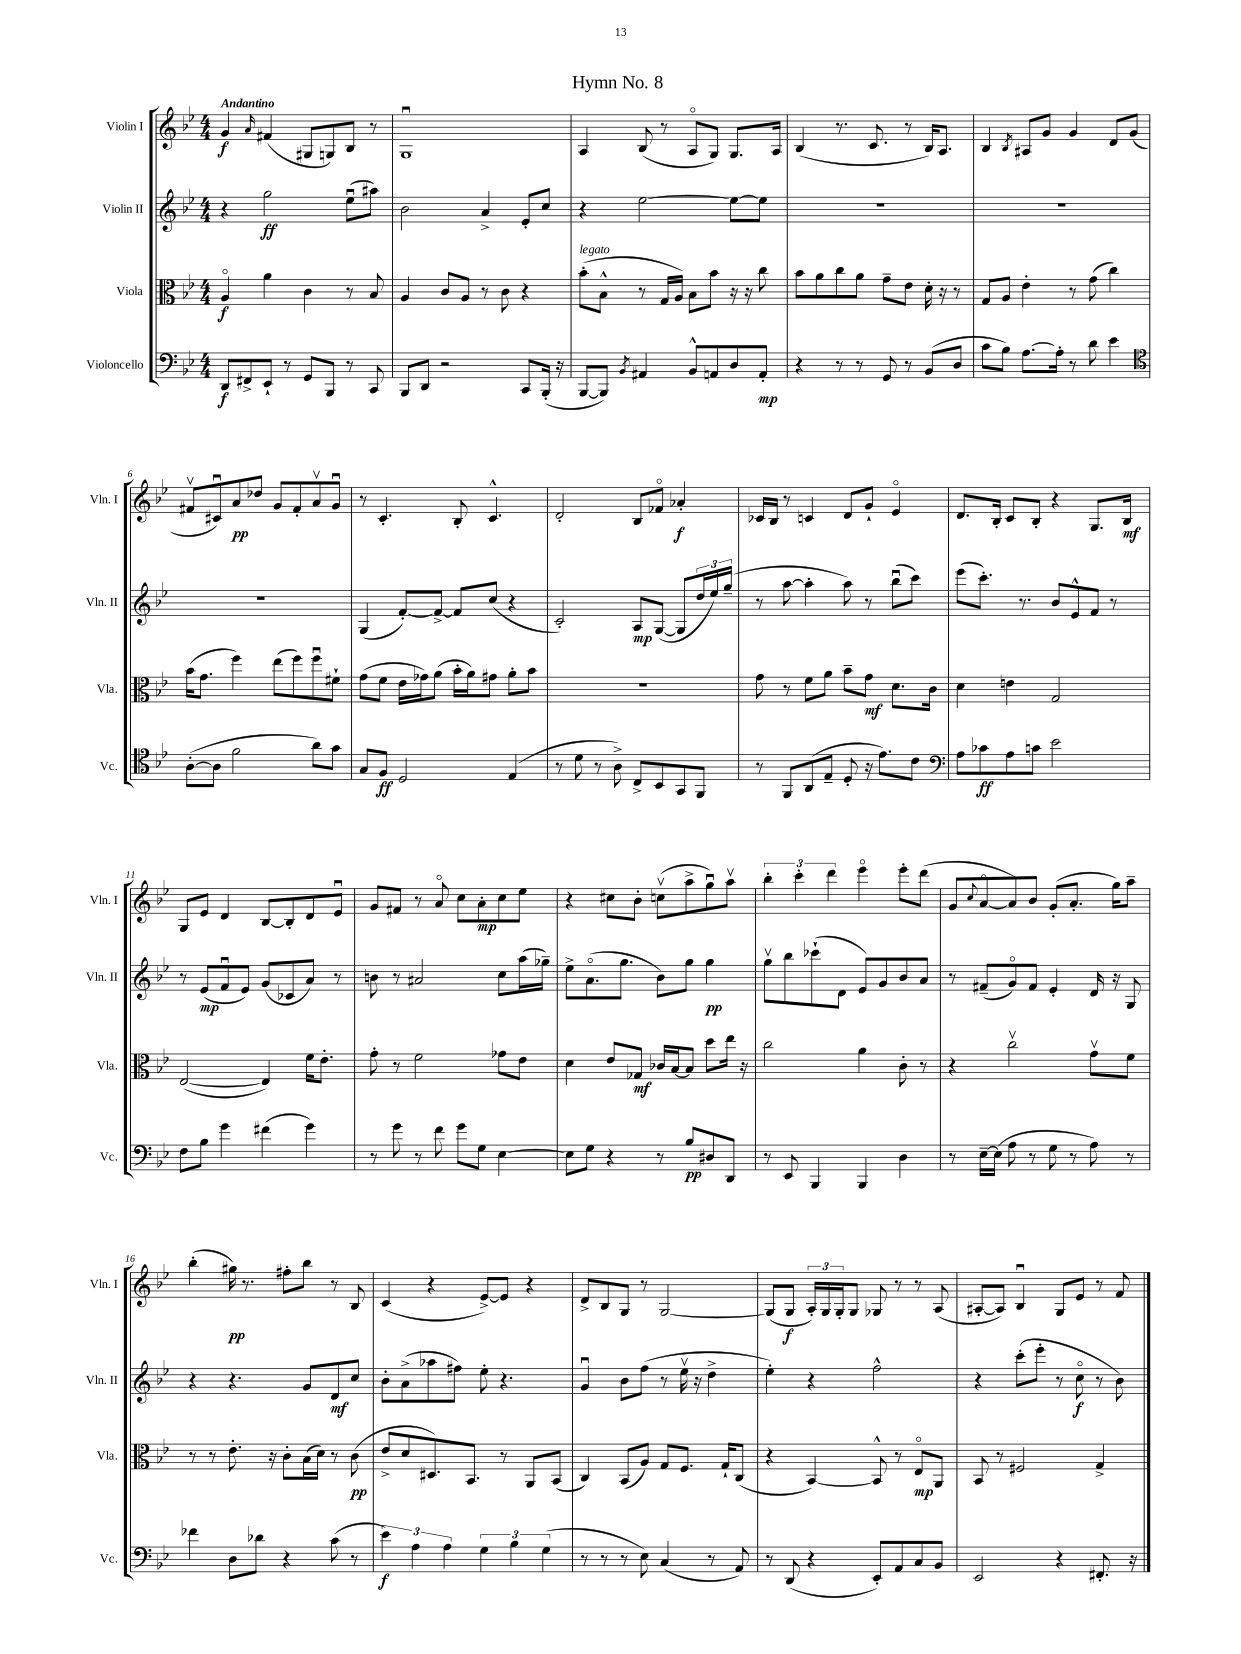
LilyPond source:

\header { title = "Hymn No. 8" }
<<
\new StaffGroup <<
\new Staff = "s0" \with { instrumentName = "Violin I" shortInstrumentName = "Vln. I" } {
    \clef treble \key bes \major \numericTimeSignature \time 4/4 \tempo "Andantino"
    g'4\f \grace { a'16 } fis'4( gis8 g8) bes8 r8 |
    g1\downbow |
    a4 bes8( r8 a8\flageolet g8) g8. a16 |
    bes4( r8. c'8. r8 bes16) a8. |
    bes4 \acciaccatura { bes8 } ais8 g'8 g'4 d'8 g'8( |
    fis'8\upbow cis'8\downbow) a'8\pp des''8 g'8 fis'8-. a'8\upbow g'8\downbow |
    r8 c'4.-. bes8-. c'4.-^ |
    d'2-. bes8 fes'8\flageolet aes'4-.\f |
    ces'16 bes16 r8 c'4 d'8 g'8-! ees'4\flageolet |
    d'8. bes16-. c'8 bes8-. r4 g8. bes16\mf |
    g8 ees'8 d'4 bes8~ bes8-. d'8 ees'8\downbow |
    g'8 fis'8 r8 a'8\flageolet c''8 a'8-.\mp c''8 ees''8 |
    r4 cis''8 bes'8-. c''8\upbow( a''8-> g''8\downbow) a''8\upbow |
    \tuplet 3/2 { bes''4-. c'''4-. d'''4 } ees'''4\flageolet ees'''8-. d'''8( |
    g'8 \appoggiatura { c''8 } a'8~\flageolet a'8) bes'8 g'8-.( a'8.-. g''16) a''8-- |
    bes''4-.( gis''16\pp) r8. fis''8-. bes''8 r8 bes8 |
    c'4( r4 ees'8~->) ees'8 r4 |
    d'8-> bes8 g8 r8 g2~ |
    g8( g8\f \tuplet 3/2 { a16-.) g16 g16-. } g8 ges8 r8 r8 a8( |
    ais8~-. ais8) bes4\downbow g8 ees'8 r8 f'8 \bar "|." |
}
\new Staff = "s1" \with { instrumentName = "Violin II" shortInstrumentName = "Vln. II" } {
    \clef treble \key bes \major \numericTimeSignature \time 4/4
    r4 g''2\ff ees''8\downbow( ais''8) |
    bes'2 a'4-> ees'8-. c''8 |
    r4 ees''2~ ees''8~ ees''8 |
    R1 |
    R1 |
    R1 |
    g4( f'8~-.) f'8~-> f'8 c''8( r4 |
    c'2-.) a8\mp g8~( g8 \tuplet 3/2 { d''16 ees''16) g''16--( } |
    r8 a''8~ a''4-. a''8) r8 bes''8\downbow( c'''8) |
    ees'''8( c'''8.-.) r8. bes'8 ees'8-^ f'8 r8 |
    r8 ees'8\mp( f'8\downbow ees'8) g'8( ces'8 a'8) r8 |
    b'8 r8 ais'2 c''8 a''16( ges''16--) |
    ees''8-> a'8.\flageolet( g''8. bes'8) g''8 g''4\pp |
    g''8\upbow bes''8 ces'''8-!( d'8 ees'8) g'8 bes'8 a'8 |
    r8 fis'8--( g'8\flageolet) fis'8 ees'4-. d'16 r16 g8 |
    r4 r4. g'8 d'8\mf c''8 |
    bes'8-. a'8->( aes''8 fis''8) ees''8-. r4. |
    g'4\downbow bes'8 f''8( r8 ees''16\upbow r16 d''4-> |
    ees''4-.) r4 f''2-^ |
    r4 c'''8-.( ees'''8-. r8 c''8\flageolet\f r8 bes'8) \bar "|." |
}
\new Staff = "s2" \with { instrumentName = "Viola" shortInstrumentName = "Vla." } {
    \clef alto \key bes \major \numericTimeSignature \time 4/4
    a4\flageolet\f a'4 c'4 r8 bes8 |
    a4 c'8 a8 r8 c'8 r4 |
    bes'8-.^\markup { \italic "legato" }( bes8-^ r8 g16 a16) bes8 bes'8 r16 r16 c''8 |
    bes'8 a'8 c''8 a'8 g'8-- ees'8 d'16-. r16 r8 |
    g8 a8 ees'4-. r8 g'8( c''4) |
    bes'16( g'8. f''4) ees''8( f''8) f''8\downbow fis'8-! |
    g'8( f'8 ees'16 ges'16) a'8( bes'16-. a'16) gis'8 a'8-. bes'8 |
    r1 |
    g'8 r8 f'8 a'8 bes'8-- g'8\mf d'8. c'16 |
    d'4 e'4 g2 |
    ees2~( ees4) f'16 ees'8.-. |
    g'8-. r8 f'2 ges'8 ees'8 |
    d'4 ees'8 ges8\mf ces'16 bes16~ bes8 d''8 ees''16 r16 |
    c''2 a'4 c'8-. r8 |
    r4 c''2\upbow g'8\upbow f'8 |
    r8 r8 ees'8.-. r16 c'8-. bes16( d'16) r8 c'8\pp( |
    ees'8-> d'8 dis8.) bes,8. r8 a,8 bes,8( |
    c4) bes,8( a8) g8 f8. g16-! c8( |
    r4 bes,4~) bes,8-^ r8 ees8\flageolet\mp a,8 |
    bes,8 r8 fis2 g4-> \bar "|." |
}
\new Staff = "s3" \with { instrumentName = "Violoncello" shortInstrumentName = "Vc." } {
    \clef bass \key bes \major \numericTimeSignature \time 4/4
    d,8\f fis,8-> ees,8-! r8 g,8 bes,,8 r8 c,8 |
    bes,,8 d,8 r2 c,8 bes,,16-.( r16 |
    bes,,8~ bes,,8) \acciaccatura { bes,8 } ais,4 bes,8-^ a,8 d8 a,8-.\mp |
    r4 r8 r8 g,8 r8 bes,8( d8 |
    c'8 bes8) a8.~ a16-. r8 d'8 ees'4 |
    \clef tenor a8~-.( a8 f'2 a'8) g'8 |
    g8 f8\ff d2 ees4( |
    r8 d'8 r8 a8->) c8-> bes,8 g,8 f,8 |
    r8 f,8 a,8( ees8-- d8-. r16 ees'8.) c'8 |
    \clef bass a8 ces'8\ff a8 c'8 ees'2 |
    f8 bes8 g'4 fis'4( g'4) |
    r8 g'8 r8 f'8 g'8 g8 ees4~ |
    ees8 g8 r4 r8 bes8\pp dis8 d,8 |
    r8 ees,8 bes,,4 bes,,4 d4 |
    r8 ees16~-- ees16( a8 r8 g8 r8 a8) r8 |
    fes'4 d8 des'8 r4 c'8( r8 |
    \tuplet 3/2 { ees'4\f) a4 a4 } \tuplet 3/2 { g4 bes4 g4( } |
    r8 r8 r8 ees8) c4( r8 a,8) |
    r8 d,8( r4 ees,8-.) a,8 c8 bes,8 |
    ees,2 r4 fis,8.-. r16 \bar "|." |
}
>>
>>
